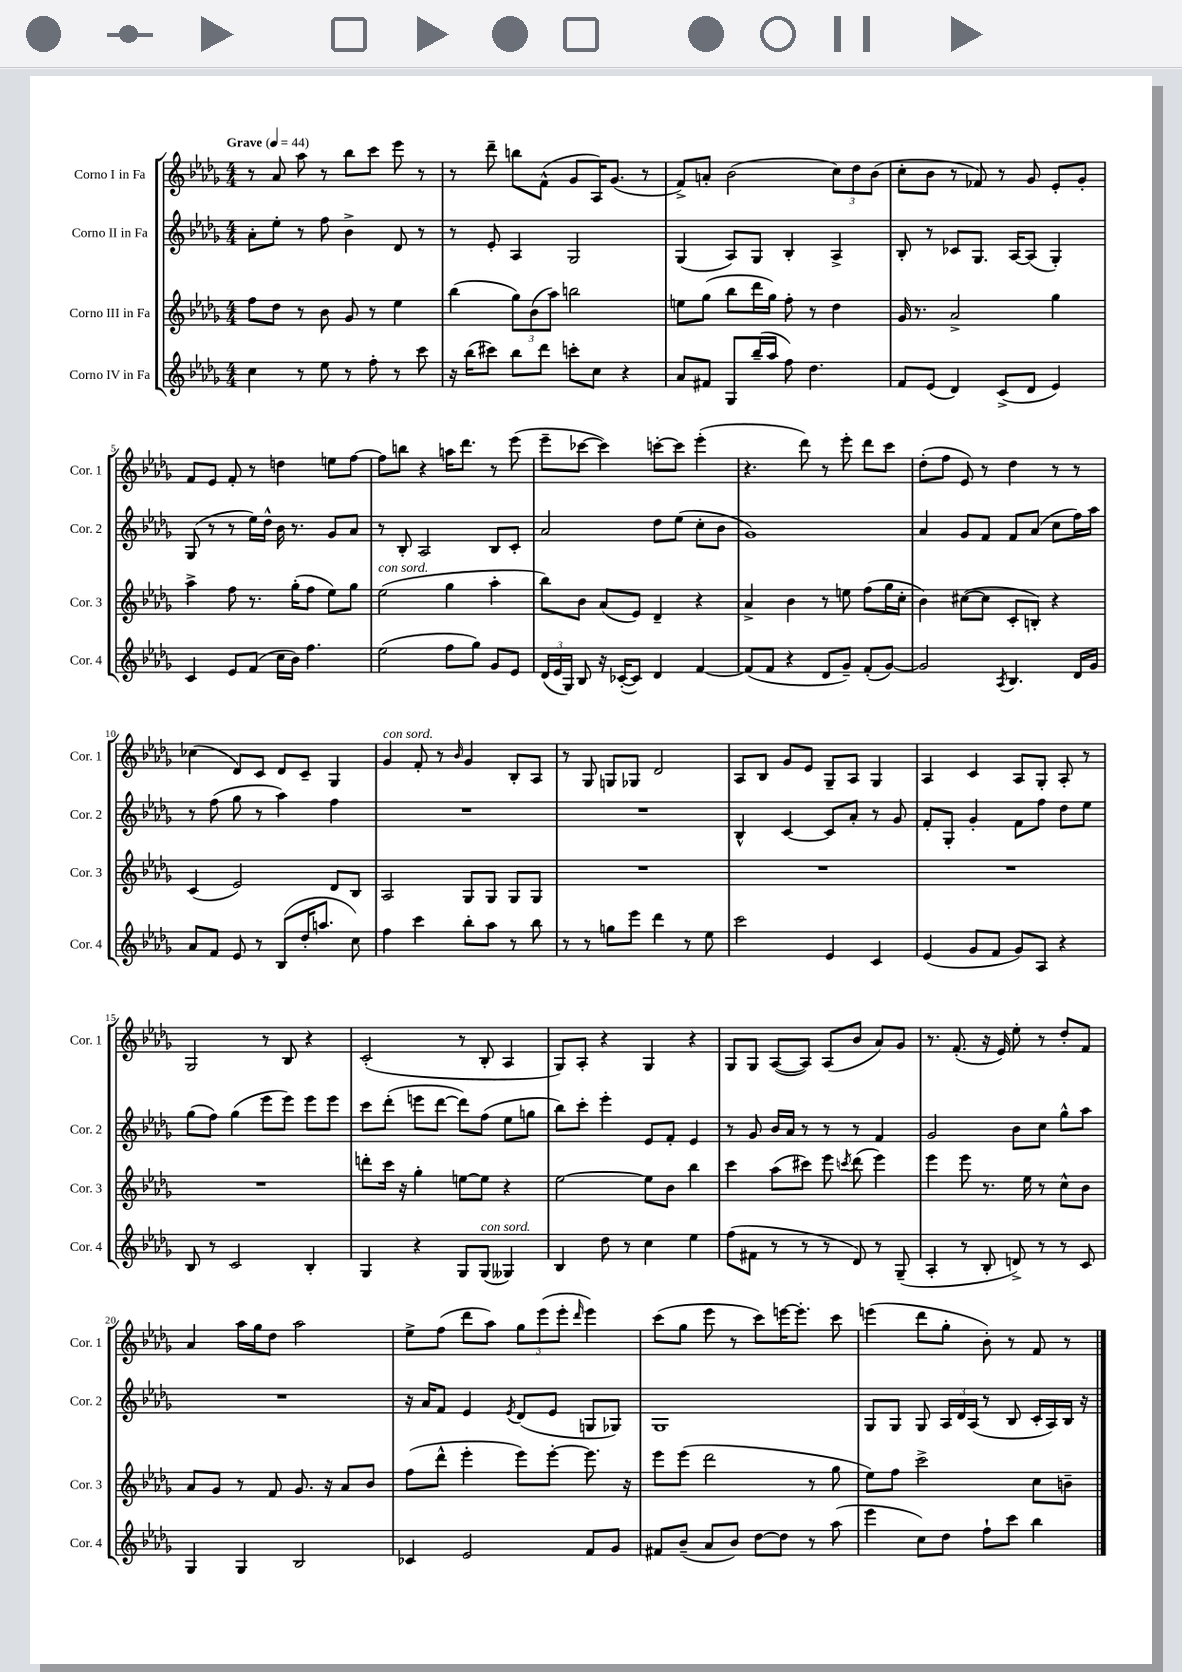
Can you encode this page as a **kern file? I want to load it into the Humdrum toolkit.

**kern	**kern	**kern	**kern
*staff4	*staff3	*staff2	*staff1
*clefG2	*clefG2	*clefG2	*clefG2
*k[b-e-a-d-g-]	*k[b-e-a-d-g-]	*k[b-e-a-d-g-]	*k[b-e-a-d-g-]
*M4/4	*M4/4	*M4/4	*M4/4
*MM44	*MM44	*MM44	*MM44
4cc	8ff	8a-'	8r
.	8dd-	8ee-'	8a-
8r	8r	8r	8aa-
8ee-	8b-	8ff	8r
8r	8g-	4b-^	8bb-
8ff'	8r	.	8ccc
8r	4ee-	8d-	8eee-
8ccc	.	8r	8r
=	=	=	=
16r	(4bb-	8r	8r
(16bb-	.	.	.
8ccc#)	.	8e-'	8ddd-~
8bb-	12gg-)	4A-	8bb
.	(12b-	.	.
8ddd-	.	.	(8f^^
.	12aa-)	.	.
8ccc'	2bb	2G-	8g-
8cc	.	.	16A-)
.	.	.	(8.g-
4r	.	.	.
.	.	.	8r
=	=	=	=
8a-	8ee	(4G-	8f^)
8f#	(8gg-	.	8a'
8G-	8bb-	8A-)	(2b-
(16bb-~	16ddd-	8G-	.
16aa-	16gg-)	.	.
8ff)	8ff'	4B-'	.
4.dd-	8r	.	.
.	4dd-	4A-^	12cc)
.	.	.	12dd-
.	.	.	(12b-
=	=	=	=
8f	16g-	8B-'	8cc'
.	8.r	.	.
(8e-	.	8r	8b-
4d-)	2a-^	8c-	8r
.	.	8.G-	8f-)
(8c^	.	.	8r
.	.	[16A-	.
8d-	.	(8A-]	8g-
4e-)	4gg-	4G-')	8e-'
.	.	.	8g-'
=	=	=	=
4c	4aa-^	(8G-	8f
.	.	8r	8e-
8e-	8ff	8r	8f'
(8f	8.r	16ee-)	8r
.	.	16dd-^^	.
16cc	.	16b-	4dd
16b-)	(16gg-'	8.r	.
4.ff	8ff	.	.
.	8ee-)	8g-	8ee
.	8gg-	8a-	[8ff
=	=	=	=
(2ee-	(2ee-	8r	8ff]
.	.	8B-'	8bb
.	.	2A-	4r
8ff	4gg-	.	16aa
.	.	.	8.ddd-
8gg-)	.	.	.
8g-	4aa-'	8B-	8r
8e-	.	8c'	(8eee-
=	=	=	=
(24d-	8bb-)	2a-	8eee-~
24e-	.	.	.
24G-)	.	.	.
8B-	8b-	.	[8ccc-
16r	(8a-	.	4ccc-])
([16c-'	.	.	.
8c-])	8e-)	.	.
4d-	4d-~	8dd-	[8ccc'
.	.	(8ee-	8ccc]
[4f	4r	8cc'	(4eee-'
.	.	8b-	.
=	=	=	=
(8f]	4a-^	1g-)	4.r
8f	.	.	.
4r	4b-	.	.
.	.	.	8ddd-)
8d-	8r	.	8r
8g-~)	8ee	.	8eee-'
(8f'	(8ff	.	8ddd-
[8g-)	16gg-	.	8ccc
.	16cc'	.	.
=	=	=	=
2g-]	4b-)	4a-	(8dd-'
.	.	.	8ff
.	([8cc#	8g-	8e-)
.	8cc#]	8f	8r
8qA-	.	.	.
4.B-	8c'	8f	4dd-
.	8B')	(8a-	.
.	4r	8cc	8r
16d-	.	16ff)	8r
16g-	.	16aa-	.
=	=	=	=
8a-	(4c	8r	(4cc-
8f	.	(8ff	.
8e-	2e-)	8gg-	8d-)
8r	.	8r	8c
(8B-	.	4aa-)	8d-
16dd-'	.	.	8c~
8.aa	.	.	.
.	8d-	4ff	4G-
8cc)	8B-	.	.
=	=	=	=
4ff	2A-	1r	4g-
4ccc	.	.	8f'
.	.	.	8r
.	.	.	16qqb-
8bb-'	8G-	.	4g-
8aa-	8G-	.	.
8r	8G-	.	8B-'
8bb-	8G-	.	8A-
=	=	=	=
8r	1r	1r	8r
8r	.	.	8G-
8gg	.	.	8G
8eee-	.	.	8G-
4ddd-	.	.	2d-
8r	.	.	.
8ee-	.	.	.
=	=	=	=
2ccc	1r	4B-^^	8A-
.	.	.	8B-
.	.	[4c	8g-
.	.	.	8e-
4e-	.	8c]	8G-~
.	.	8a-'	8A-
4c	.	8r	4G-
.	.	8g-	.
=	=	=	=
(4e-	1r	8f'	4A-
.	.	8G-'	.
8g-	.	4g-'	4c
8f	.	.	.
8g-)	.	8f	8A-
8A-	.	8ff	8G-'
4r	.	8dd-	8A-'
.	.	8ee-	8r
=	=	=	=
8B-	1r	(8gg-	2G-
8r	.	8ff)	.
2c	.	(4gg-	.
.	.	8eee-	8r
.	.	8eee-)	8B-
4B-'	.	8eee-	4r
.	.	8eee-	.
=	=	=	=
4G-	8ddd'	8ccc	(2c'
.	16ccc	(8ddd-'	.
.	16r	.	.
4r	4gg-'	8eee	.
.	.	[8ddd-	.
8G-	[8ee	8ddd-])	8r
(8G-	8ee]	(8ff	8B-'
4G--)	4r	8ee-	4A-
.	.	8gg	.
=	=	=	=
4B-	[2ee-	8bb-)	8G-)
.	.	8ccc'	8A-'
8dd-	.	4eee-'	4r
8r	.	.	.
4cc	8ee-]	8e-	4G-
.	8b-	8f'	.
4ee-	4bb-	4e-	4r
=	=	=	=
(8ff	4ccc	8r	8G-
8f#	.	8g-	8G-
8r	(8aa-	16b-	([8A-
.	.	16a-	.
8r	8ccc#)	8r	8A-])
8r	8eee-	8r	(8A-
.	8qccc	.	.
8d-)	(8ddd-	8r	8b-
8r	4eee-)	4f	8a-)
(8G-~	.	.	8g-
=	=	=	=
4A-'	4eee-	2g-	8.r
.	.	.	(8.f'
8r	8eee-	.	.
8B-'	8.r	.	16r
.	.	.	16e-)
8d^)	.	8b-	8ee-'
.	16ee-	.	.
8r	8r	8cc	8r
8r	8cc^^	8gg-^^	8dd-'
8c	8b-	8aa-	8f
=	=	=	=
4G-	8a-	1r	4a-
.	8g-	.	.
4G-	8r	.	16aa-
.	.	.	16gg-
.	8f	.	8dd-
2B-	8.g-	.	2aa-
.	16r	.	.
.	8a-	.	.
.	8b-	.	.
=	=	=	=
4c-	(8ff	16r	8ee-^
.	.	16a-	.
.	8ddd-^^	8f	(8ff
2e-	4eee-'	4e-	8ddd-
.	.	.	8aa-)
.	.	8qe-	.
.	8eee-)	(8d-	12gg-
.	.	.	(12eee-
.	[8eee-'	8e-	.
.	.	.	12eee-'
.	.	.	16qqddd-
8f	8.eee-]	8G	4eee-)
8g-	.	8G-)	.
.	16r	.	.
=	=	=	=
8f#	8eee-	1G-	(8ccc
(8b-~	(8eee-	.	8gg-
8a-	2ddd-	.	8eee-
8b-)	.	.	8r
[8dd-	.	.	8ccc)
8dd-]	.	.	[16eee
.	.	.	8.eee']
8r	8r	.	.
(8aa-	8gg-	.	8ccc
=	=	=	=
4eee-	8ee-)	8G-	(4eee
.	8ff	8G-	.
8cc)	2ccc^	8G-	8ddd-
8dd-	.	24A-	8gg-'
.	.	24d-	.
.	.	(24A-	.
8ff`	.	8r	8b-')
8ccc	.	8B-	8r
4bb-	8cc	16c'	8f
.	.	16A-)	.
.	8b~	16B-	8r
.	.	16r	.
==	==	==	==
*-	*-	*-	*-
